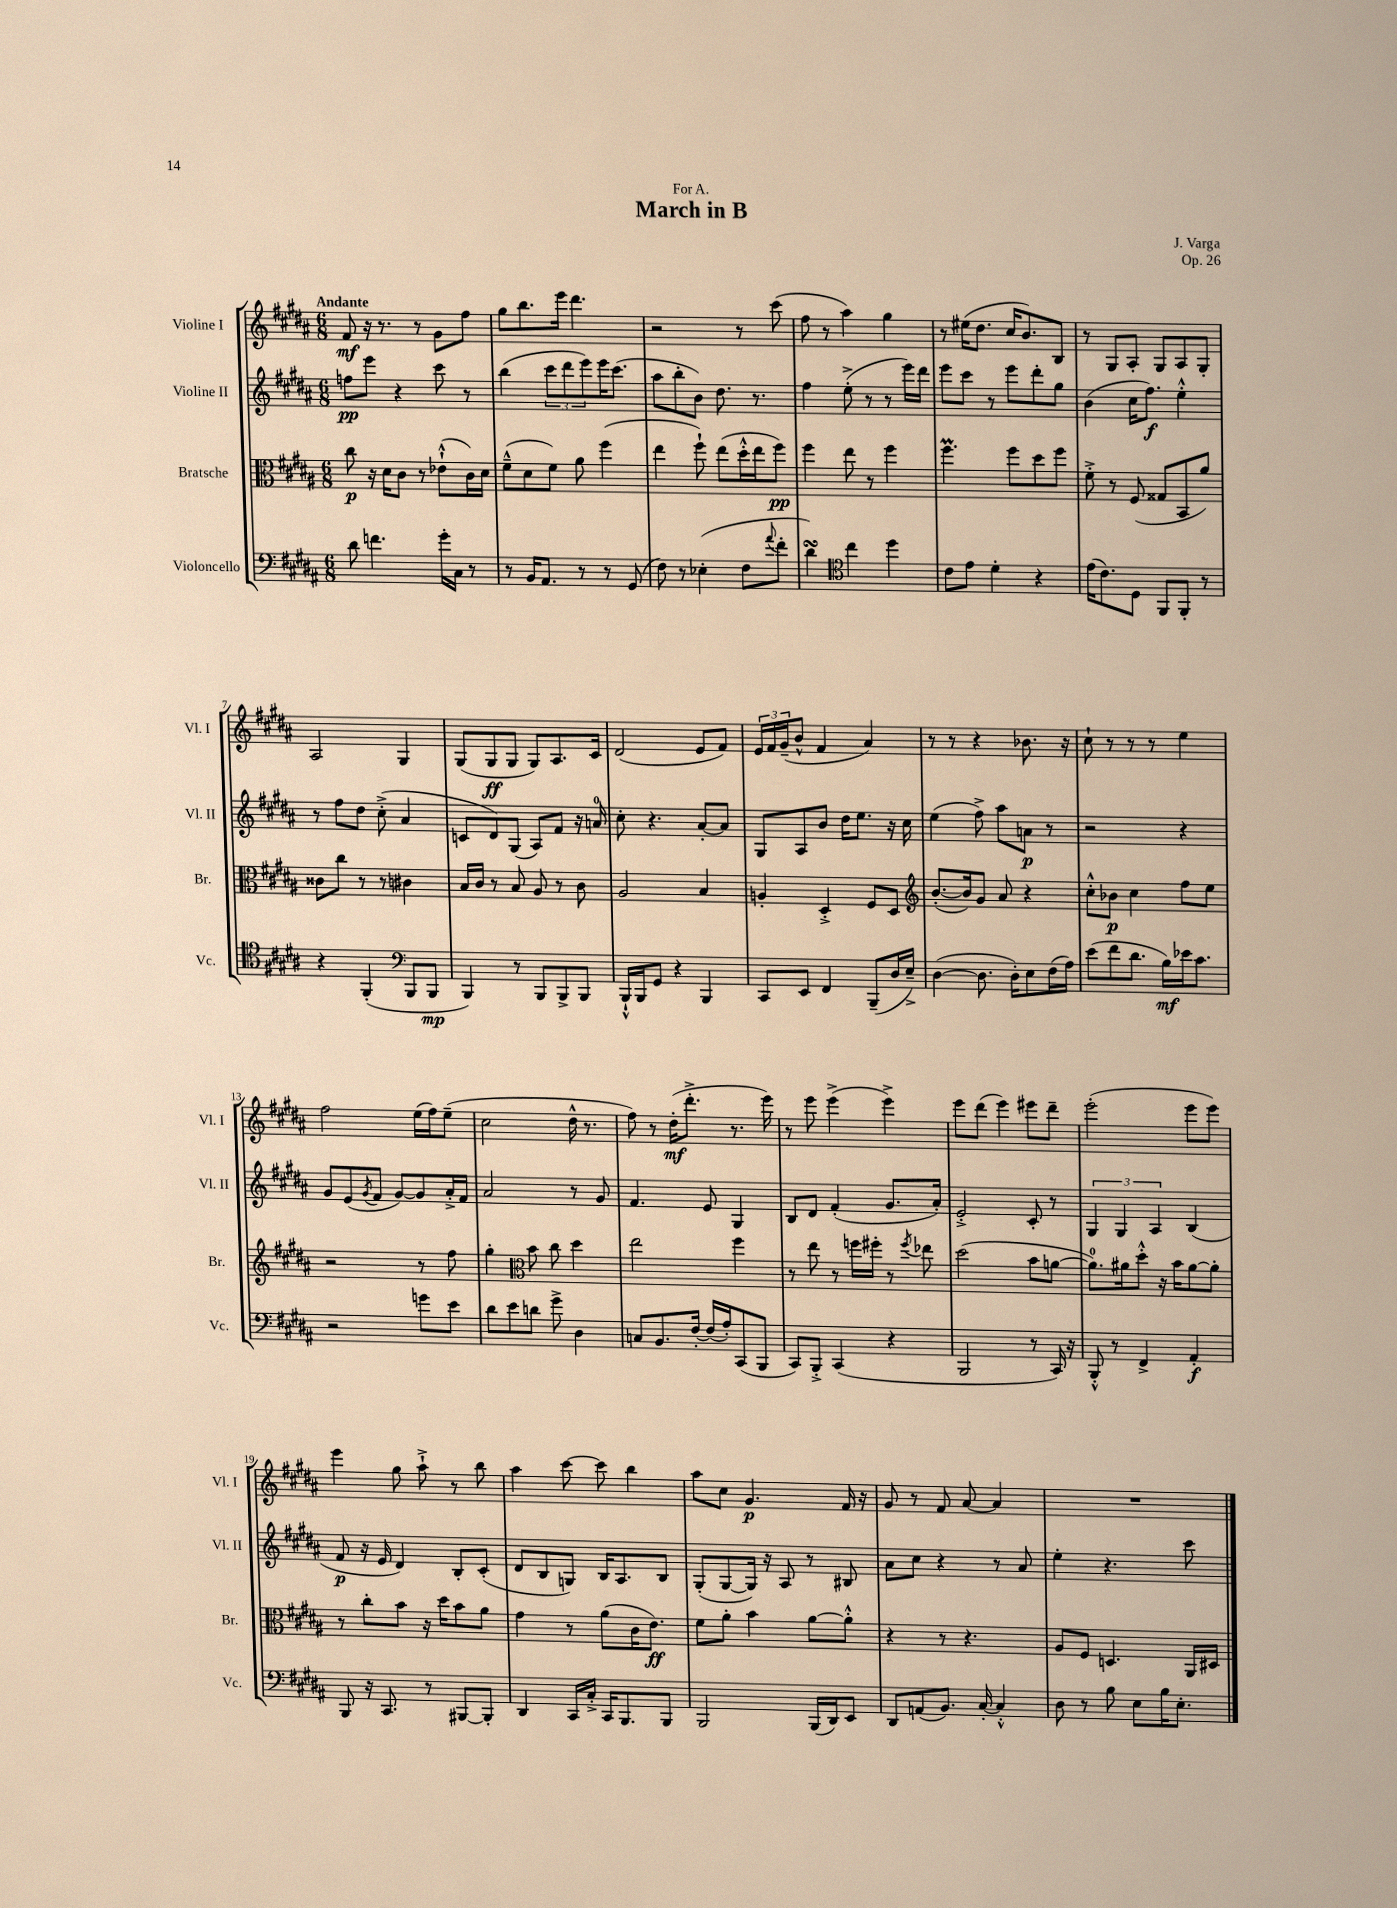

**kern	**dynam	**kern	**dynam	**kern	**dynam	**kern	**dynam
*part4	*part4	*part3	*part3	*part2	*part2	*part1	*part1
*staff4	*staff4	*staff3	*staff3	*staff2	*staff2	*staff1	*staff1
*I"Violoncello	*	*I"Bratsche	*	*I"Violine II	*	*I"Violine I	*
*I'Vc.	*	*I'Br.	*	*I'Vl. II	*	*I'Vl. I	*
*clefF4	*	*clefC3	*	*clefG2	*	*clefG2	*
*k[f#c#g#d#a#]	*	*k[f#c#g#d#a#]	*	*k[f#c#g#d#a#]	*	*k[f#c#g#d#a#]	*
*M6/8	*	*M6/8	*	*M6/8	*	*M6/8	*
=1	=1	=1	=1	=1	=1	=1	=1
!	!	!	!	!	!	!LO:TX:a:B:t=Andante	!
8d#\	.	8cc#\	p	8ffn\L	pp	8f#/	mf
4.fn\	.	16r	.	8eee\J	.	16r	.
.	.	16d#\KL	.	.	.	8.r	.
.	.	8c#\J	.	4r	.	.	.
.	.	8r	.	.	.	8r	.
16g#'\LL	.	(8e-X`^^\L	.	8ccc#\	.	8g#\L	.
16C#\JJ	.	.	.	.	.	.	.
8r	.	16c#\L)	.	8r	.	8ff#\J	.
.	.	16d#\JJ	.	.	.	.	.
=2	=2	=2	=2	=2	=2	=2	=2
8r	.	(8f#~^^\L	.	(4bb\	.	8gg#\L	.
16BB/KL	.	8d#\	.	.	.	8.bb\	.
8.AA#/J	.	.	.	.	.	.	.
.	.	8f#\J)	.	12ccc#\L	.	.	.
.	.	.	.	.	.	16eee\Jk	.
.	.	.	.	12ddd#\	.	.	.
8r	.	8a#\	.	.	.	4.ddd#\	.
.	.	.	.	12eee\)	.	.	.
8r	.	(4ff#\	.	16eee\K	.	.	.
.	.	.	.	(8.ccc#\J	.	.	.
(8GG#/	.	.	.	.	.	.	.
=3	=3	=3	=3	=3	=3	=3	=3
8F#\)	.	4ee\	.	8aa#\L	.	2r	.
8r	.	.	.	8bb'\	.	.	.
(4E-X'\	.	8ff#`\)	.	8b\J)	.	.	.
.	.	(8ee\L	.	8.dd#\	.	.	.
8F#\L	.	16dd#'^^\L	.	.	.	8r	.
.	.	16ee\J	.	8.r	.	.	.
8qqa#/	.	.	.	.	.	.	.
8f#'\J	.	8ff#\J)	pp	.	.	(8ccc#\	.
=4	=4	=4	=4	=4	=4	=4	=4
4d#sSsS\)	.	4ff#\	.	4ff#\	.	8ff#\	.
.	.	.	.	.	.	8r	.
*clefC4	*	*	*	*	*	*	*
4cc#\	.	8ee\	.	(8ee'^\	.	4aa#\)	.
.	.	8r	.	8r	.	.	.
4dd#\	.	4ff#\	.	8r	.	4gg#\	.
.	.	.	.	16eee\LL)	.	.	.
.	.	.	.	16ddd#\JJ	.	.	.
=5	=5	=5	=5	=5	=5	=5	=5
8c#\L	.	4.ff#M\	.	8eee\L	.	8r	.
8e\J	.	.	.	8ccc#\J	.	(16ee#X\KL	.
.	.	.	.	.	.	8.dd#\J	.
4d#'\	.	.	.	8r	.	.	.
.	.	8ff#\L	.	8eee\L	.	16cc#/KL	.
.	.	.	.	.	.	8.b/)	.
4r	.	8dd#\	.	8ddd#'\	.	.	.
.	.	8ff#\J	.	8gg#\J	.	8B/J	.
=6	=6	=6	=6	=6	=6	=6	=6
(16e\KL	.	8f#'^\	.	(4b\	.	8r	.
8.c#\)	.	.	.	.	.	.	.
.	.	8r	.	.	.	8G#/L	.
8D#\J	.	(8F#/	.	16cc#\KL	.	8A#'/J	.
.	.	.	.	8.ff#\J)	f	.	.
8FF#/L	.	8G##X/L	.	.	.	8G#/L	.
8FF#'/J	.	8BB/	.	4ee'^^\	.	8A#/	.
8r	.	8a#/J)	.	.	.	8G#'/J	.
!!LO:LB:g=z
=7	=7	=7	=7	=7	=7	=7	=7
4r	.	8c##X\L	.	8r	.	2A#/	.
.	.	8cc#\J	.	8ff#\L	.	.	.
(4FF#'/	.	8r	.	8dd#\J	.	.	.
.	.	8r	.	(8cc#'^\	.	.	.
*clefF4	*	*	*	*	*	*	*
8BBB/L	.	4c#X\	.	4a#/	.	4G#/	.
8BBB/J	mp	.	.	.	.	.	.
=8	=8	=8	=8	=8	=8	=8	=8
4BBB/)	.	16B/LL	.	8cn/L	.	(8G#/L	.
.	.	16c#/JJ	.	.	.	.	.
.	.	8r	.	8d#/)	.	8G#/	ff
8r	.	8B/	.	(8G#/J	.	8G#/J	.
8BBB/L	.	8A#/	.	8A#/L)	.	8G#/L)	.
8BBB^/	.	8r	.	8f#/J	.	8.A#/	.
8BBB/J	.	8c#\	.	16r	.	.	.
.	.	.	.	16an/	.	16c#/Jk	.
=9	=9	=9	=9	=9	=9	=9	=9
16BBB`^^/LL	.	2A#/	.	8cc#'\	.	(2d#/	.
16BBB/J	.	.	.	.	.	.	.
8GG#/J	.	.	.	4.r	.	.	.
4r	.	.	.	.	.	.	.
4BBB/	.	4B/	.	[8a#'/L	.	8e/L	.
.	.	.	.	8a#/J]	.	8f#/J)	.
=10	=10	=10	=10	=10	=10	=10	=10
8CC#/L	.	4An'/	.	8G#/L	.	24e/LL	.
.	.	.	.	.	.	24f#/	.
.	.	.	.	.	.	(24g#~/J	.
8EE/J	.	.	.	8A#/	.	8b^^/J	.
4FF#/	.	4D#'^/	.	8b/J	.	4f#/	.
.	.	.	.	16dd#\KL	.	.	.
.	.	.	.	8.ee\J	.	.	.
(8BBB~/L	.	8F#/L	.	.	.	4a#/)	.
16D#/L	.	8D#/J	.	16r	.	.	.
16E~^/JJ)	.	.	.	16cc#\	.	.	.
=11	=11	=11	=11	=11	=11	=11	=11
*	*	*clefG2	*	*	*	*	*
([4D#\	.	([8.b'/L	.	(4ee\	.	8r	.
.	.	.	.	.	.	8r	.
.	.	16b/k])	.	.	.	.	.
8.D#\]	.	8g#/J	.	8ff#^\)	.	4r	.
.	.	8a#/	.	8aa#\L	.	.	.
16D#'\KL)	.	.	.	.	.	.	.
8E\	.	4r	.	8an\J	p	8.b-X\	.
(16F#\L	.	.	.	8r	.	.	.
16A#\JJ)	.	.	.	.	.	16r	.
=12	=12	=12	=12	=12	=12	=12	=12
(8e\L	.	8cc#'^^\L	.	2r	.	8cc#`\	.
8f#\	.	8b-X\J	p	.	.	8r	.
8.d#\J	.	4cc#\	.	.	.	8r	.
.	.	.	.	.	.	8r	.
16B\LL)	mf	.	.	.	.	.	.
16e-X\J	.	8ff#\L	.	4r	.	4ee\	.
8.c#\J	.	.	.	.	.	.	.
.	.	8ee\J	.	.	.	.	.
!!LO:LB:g=z
=13	=13	=13	=13	=13	=13	=13	=13
2r	.	2r	.	8g#/L	.	2ff#\	.
.	.	.	.	(8e/	.	.	.
.	.	.	.	8qg#/	.	.	.
.	.	.	.	8f#/J	.	.	.
.	.	.	.	[8g#/L)	.	.	.
8gn\L	.	8r	.	8g#/]	.	(16ee\LL	.
.	.	.	.	.	.	16ff#\J)	.
8e\J	.	8ff#\	.	16a#'^/L	.	(8ee~\J	.
.	.	.	.	16f#/JJ	.	.	.
=14	=14	=14	=14	=14	=14	=14	=14
8d#\L	.	4gg#'\	.	2a#/	.	2cc#\	.
8e\	.	.	.	.	.	.	.
*	*	*clefC3	*	*	*	*	*
8dn\J	.	8b\	.	.	.	.	.
8g#^\	.	8cc#\	.	.	.	.	.
4D#\	.	4dd#\	.	8r	.	16dd#^^\	.
.	.	.	.	.	.	8.r	.
.	.	.	.	8g#/	.	.	.
=15	=15	=15	=15	=15	=15	=15	=15
8Cn/L	.	2ee\	.	4.f#/	.	8ff#\)	.
8.BB/	.	.	.	.	.	8r	.
.	.	.	.	.	.	(16dd#'\KL	mf
[16F#'/Jk	.	.	.	.	.	8.ddd#'^\J	.
(16F#/LL]	.	.	.	8e/	.	.	.
16A#'/J)	.	.	.	.	.	.	.
(8CC#/	.	4ff#\	.	4G#/	.	8.r	.
8BBB/J	.	.	.	.	.	.	.
.	.	.	.	.	.	16eee\)	.
=16	=16	=16	=16	=16	=16	=16	=16
8CC#/L)	.	8r	.	8B/L	.	8r	.
8BBB'^/J	.	8ee\	.	8d#/J	.	8eee\	.
(4CC#/	.	8r	.	(4f#'/	.	(4eee^\	.
.	.	16ffn\LL	.	.	.	.	.
.	.	16ff#X'\JJ	.	.	.	.	.
4r	.	8r	.	8.g#/L	.	4eee^\)	.
.	.	8qff#/	.	.	.	.	.
.	.	8ee-X\	.	.	.	.	.
.	.	.	.	16a#'/Jk)	.	.	.
=17	=17	=17	=17	=17	=17	=17	=17
2BBB/	.	(2dd#\	.	2e'^/	.	8eee\L	.
.	.	.	.	.	.	(8ddd#\J	.
.	.	.	.	.	.	4eee\)	.
8r	.	8b\L	.	8c#'/	.	8eee#X\L	.
16CC#/)	.	[8an\J	.	8r	.	8ddd#~\J	.
16r	.	.	.	.	.	.	.
=18	=18	=18	=18	=18	=18	=18	=18
8BBB'^^/	.	8.a\L])	.	6G#/	.	(2eee'\	.
8r	.	.	.	.	.	.	.
.	.	.	.	6G#/	.	.	.
.	.	16a#X\k	.	.	.	.	.
4FF#^/	.	8dd#'^^\J	.	.	.	.	.
.	.	.	.	6A#/	.	.	.
.	.	16r	.	.	.	.	.
.	.	16b\KL	.	.	.	.	.
4AA#'/	f	[8a#\	.	(4B/	.	8eee\L	.
.	.	8a#'\J]	.	.	.	8eee\J)	.
!!LO:LB:g=z
=19	=19	=19	=19	=19	=19	=19	=19
8BBB/	.	8r	.	8f#/	p	4eee\	.
16r	.	8cc#'\L	.	16r	.	.	.
8.CC#/	.	.	.	16e/	.	.	.
.	.	8b\J	.	4d#/)	.	8gg#\	.
8r	.	16r	.	.	.	8aa#`^\	.
.	.	16dd#\KL	.	.	.	.	.
[8BBB#X/L	.	8b\	.	8B'/L	.	8r	.
8BBB#'/J]	.	8a#\J	.	(8c#'/J	.	8bb\	.
=20	=20	=20	=20	=20	=20	=20	=20
4DD#/	.	4g#\	.	8d#/L	.	4aa#\	.
.	.	.	.	8B/	.	.	.
16CC#/LL	.	8r	.	8Gn/J)	.	[8ccc#\	.
16C#'^/JJ	.	.	.	.	.	.	.
16CC#/KL	.	(8a#\L	.	16B/KL	.	8ccc#\]	.
8.BBB/	.	.	.	8.A#/	.	.	.
.	.	16c#\K	.	.	.	4bb\	.
.	.	8.e\J)	ff	.	.	.	.
8BBB/J	.	.	.	8B/J	.	.	.
=21	=21	=21	=21	=21	=21	=21	=21
2BBB/	.	8f#\L	.	(8G#'/L	.	8aa#\L	.
.	.	8a#'\J	.	[8G#/	.	8cc#\J	.
.	.	4b\	.	16G#/Jk])	.	4.g#/	p
.	.	.	.	16r	.	.	.
.	.	.	.	8A#/	.	.	.
(16BBB/LL	.	[8a#\L	.	8r	.	.	.
16DD#/J)	.	.	.	.	.	.	.
8EE/J	.	8a#'^^\J]	.	8B#X/	.	16f#/	.
.	.	.	.	.	.	16r	.
=22	=22	=22	=22	=22	=22	=22	=22
8DD#/L	.	4r	.	8a#\L	.	8g#/	.
(8AAn/	.	.	.	8cc#\J	.	8r	.
8.BB/J)	.	8r	.	4r	.	8f#/	.
.	.	4.r	.	.	.	[8a#/	.
[16C#'/	.	.	.	.	.	.	.
4C#'^^/]	.	.	.	8r	.	4a#/]	.
.	.	.	.	8a#/	.	.	.
=23	=23	=23	=23	=23	=23	=23	=23
8D#\	.	8A#/L	.	4ee'\	.	2.r	.
8r	.	8F#/J	.	.	.	.	.
8B\	.	4.Dn/	.	4.r	.	.	.
8E\L	.	.	.	.	.	.	.
16B\K	.	.	.	.	.	.	.
8.E'\J	.	.	.	.	.	.	.
.	.	16AA#/LL	.	8ccc#\	.	.	.
.	.	16D#X/JJ	.	.	.	.	.
==	==	==	==	==	==	==	==
*-	*-	*-	*-	*-	*-	*-	*-
